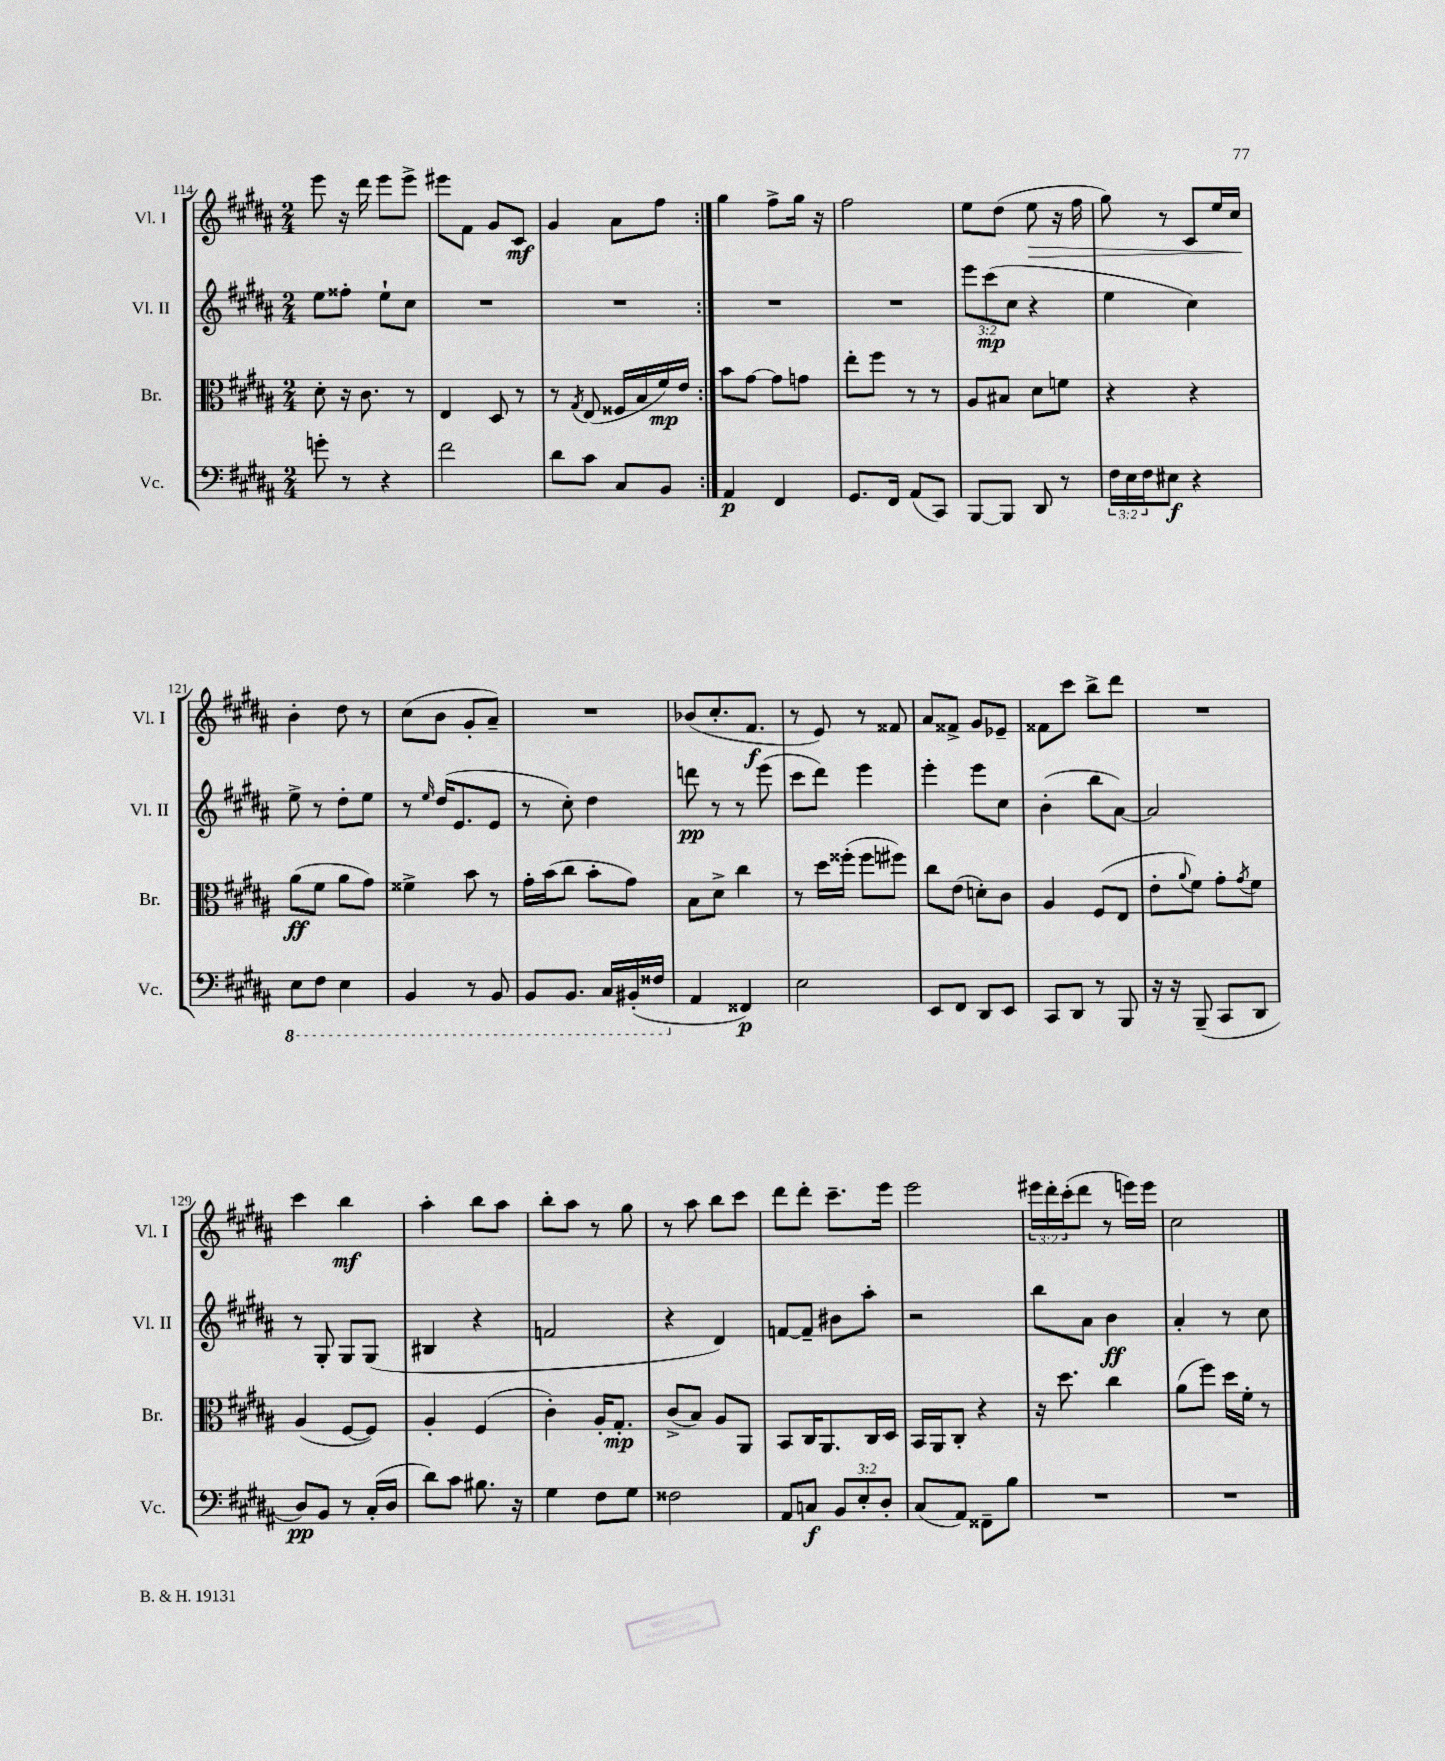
<<
\new StaffGroup <<
\new Staff = "s0" \with { instrumentName = "Vl. I" shortInstrumentName = "Vl. I" } {
    \clef treble \key b \major \numericTimeSignature \time 2/4 \override Staff.TupletNumber.text = #tuplet-number::calc-fraction-text
    \repeat volta 2 { e'''8 r16 dis'''16 e'''8 e'''8-> |
    eis'''8 fis'8 gis'8 cis'8\mf |
    gis'4 ais'8 fis''8 | }
    gis''4 fis''8-> gis''16 r16 |
    fis''2 |
    e''8 dis''8( e''8\> r16 fis''16 |
    gis''8) r8 cis'8 e''16 cis''16\! |
    b'4-. dis''8 r8 |
    cis''8( b'8 gis'8-. ais'8--) |
    R2 |
    bes'8( cis''8.-. fis'8.\f |
    r8 e'8) r8 fisis'8 |
    ais'8 fisis'8-> gis'8 ees'8-- |
    fisis'8 cis'''8 b''8-> dis'''8 |
    R2 |
    cis'''4 b''4\mf |
    ais''4-. b''8 ais''8 |
    b''8-. ais''8 r8 gis''8 |
    r8 ais''8 b''8 cis'''8 |
    dis'''8 dis'''8-. cis'''8.-- e'''16 |
    e'''2 |
    \tuplet 3/2 { eis'''16 dis'''16-. cis'''16-.( } dis'''8 r8 e'''16) e'''16 |
    cis''2 \bar "|." |
}
\new Staff = "s1" \with { instrumentName = "Vl. II" shortInstrumentName = "Vl. II" } {
    \clef treble \key b \major \numericTimeSignature \time 2/4 \override Staff.TupletNumber.text = #tuplet-number::calc-fraction-text
    \repeat volta 2 { e''8 fisis''8-. e''8-! cis''8 |
    R2 |
    R2 | }
    R2 |
    R2 |
    \tuplet 3/2 { e'''8 cis'''8\mp( cis''8 } r4 |
    e''4 cis''4) |
    e''8-> r8 dis''8-. e''8 |
    r8 \grace { e''16 } dis''16( e'8. e'8 |
    r8 cis''8-.) dis''4 |
    d'''8\pp r8 r8 e'''8( |
    cis'''8 dis'''8) e'''4 |
    e'''4-. e'''8 cis''8 |
    b'4-.( b''8 ais'8~) |
    ais'2 |
    r8 gis8-. gis8 gis8( |
    bis4 r4 |
    f'2 |
    r4 dis'4) |
    f'8~ f'8-- bis'8 ais''8-. |
    r2 |
    b''8 ais'8 b'4\ff |
    ais'4-. r8 cis''8 \bar "|." |
}
\new Staff = "s2" \with { instrumentName = "Br." shortInstrumentName = "Br." } {
    \clef alto \key b \major \numericTimeSignature \time 2/4
    \repeat volta 2 { dis'8-. r16 cis'8. r8 |
    e4 dis8 r8 |
    r8 \acciaccatura { gis8 } e8( fisis16 b16 fis'16\mp) e'16 | }
    b'8 gis'8~ gis'8 g'8 |
    e''8-. fis''8 r8 r8 |
    ais8 bis8 dis'8 f'8 |
    r4 r4 |
    ais'8\ff( fis'8 ais'8 gis'8) |
    fisis'4-> b'8 r8 |
    gis'16-. b'16( cis''8 b'8-. gis'8) |
    b8 dis'8-> cis''4 |
    r8 dis''16 fisis''16-.( fisis''8 fis''8) |
    cis''8 e'8( d'8-.) cis'8 |
    ais4 fis8( e8 |
    e'8-. \appoggiatura { ais'8 } fis'8) gis'8-. \acciaccatura { gis'8 } fis'8 |
    ais4( fis8~ fis8) |
    ais4-. fis4( |
    cis'4-.) ais16-. gis8.-.\mp |
    cis'8->( b8) ais8 ais,8 |
    b,8 cis16 ais,8. cis16 dis16 |
    b,16 ais,16 cis8-. r4 |
    r16 dis''8. cis''4 |
    ais'8( fis''8) dis''16 fis'16-. r8 \bar "|." |
}
\new Staff = "s3" \with { instrumentName = "Vc." shortInstrumentName = "Vc." } {
    \clef bass \key b \major \numericTimeSignature \time 2/4 \override Staff.TupletNumber.text = #tuplet-number::calc-fraction-text
    \repeat volta 2 { g'8-. r8 r4 |
    fis'2 |
    dis'8 cis'8 cis8 b,8 | }
    ais,4\p fis,4 |
    gis,8. fis,16 ais,8( cis,8) |
    b,,8~ b,,8 dis,8 r8 |
    \tuplet 3/2 { fis16 e16 fis16 } eis8\f r4 |
    \ottava #-1 e,8 fis,8 e,4 |
    b,,4 r8 b,,8 |
    b,,8 b,,8. cis,16 bis,,16-.( fisis,16 \ottava #0 |
    ais,4 fisis,4\p) |
    e2 |
    e,8 fis,8 dis,8 e,8 |
    cis,8 dis,8 r8 b,,8 |
    r16 r16 b,,8--( cis,8 dis,8 |
    dis8\pp) b,8 r8 cis16-.( dis16 |
    dis'8) cis'8 bis8. r16 |
    gis4 fis8 gis8 |
    fisis2 |
    ais,8 c8\f \tuplet 3/2 { b,8 e8-. dis8-. } |
    cis8( ais,8) fisis,8-- b8 |
    R2 |
    R2 \bar "|." |
}
>>
>>
\layout { \context { \Score currentBarNumber = #114 } }
